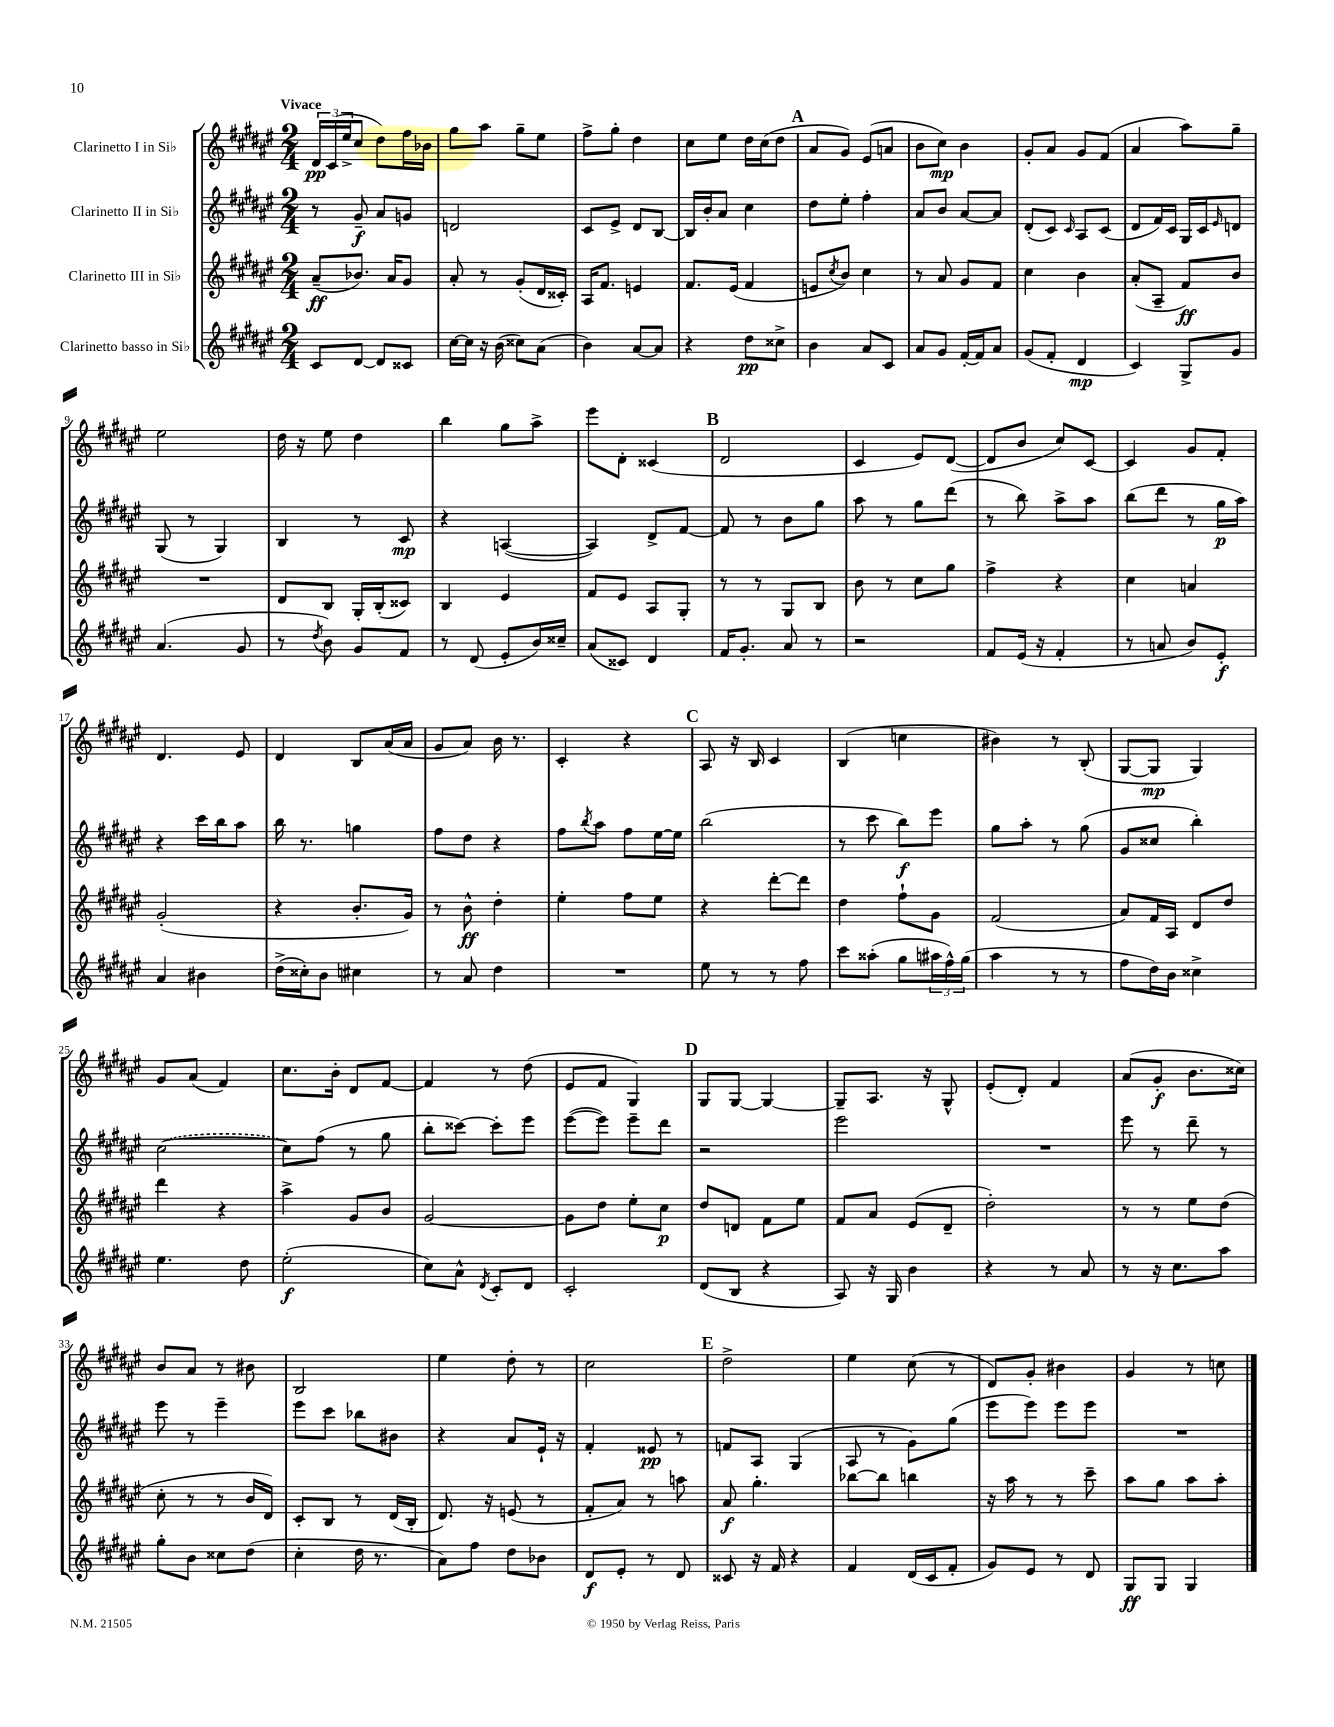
<<
\new StaffGroup <<
\new Staff = "s0" \with { instrumentName = "Clarinetto I in Sib" } {
    \clef treble \key fis \major \numericTimeSignature \time 2/4 \tempo "Vivace"
    \tuplet 3/2 { dis'16\pp cis'16( eis''16-> } cis''8 dis''8) fis''16 bes'16 |
    gis''8 ais''8 gis''8-- eis''8 |
    fis''8-> gis''8-. dis''4 |
    cis''8 eis''8 dis''16 cis''16( dis''8 |
    \mark \markup { \bold "A" } ais'8 gis'8) eis'8( a'8 |
    b'8 cis''8\mp) b'4 |
    gis'8-. ais'8 gis'8 fis'8( |
    ais'4 ais''8) gis''8-- |
    eis''2 |
    dis''16 r16 eis''8 dis''4 |
    b''4 gis''8 ais''8-> |
    eis'''8 dis'8-. cisis'4( |
    \mark \markup { \bold "B" } dis'2 |
    cis'4 eis'8) dis'8~( |
    dis'8 b'8 cis''8) cis'8~ |
    cis'4 gis'8 fis'8-. |
    dis'4. eis'8 |
    dis'4 b8 ais'16( ais'16 |
    gis'8 ais'8) b'16 r8. |
    cis'4-. r4 |
    \mark \markup { \bold "C" } ais8 r16 b16 cis'4 |
    b4( c''4 |
    bis'4) r8 b8-.( |
    gis8~ gis8\mp gis4) |
    gis'8 ais'8( fis'4) |
    cis''8. b'16-. dis'8 fis'8~ |
    fis'4 r8 dis''8( |
    eis'8 fis'8 gis4) |
    \mark \markup { \bold "D" } gis8 gis8~ gis4~ |
    gis8-- ais8. r16 gis8-^ |
    eis'8-.( dis'8-.) fis'4 |
    ais'8( gis'8-.\f b'8. cisis''16) |
    b'8 ais'8 r8 bis'8 |
    b2 |
    eis''4 dis''8-. r8 |
    cis''2 |
    \mark \markup { \bold "E" } dis''2-> |
    eis''4 cis''8( r8 |
    dis'8) gis'8-. bis'4 |
    gis'4 r8 c''8 \bar "|." |
}
\new Staff = "s1" \with { instrumentName = "Clarinetto II in Sib" } {
    \clef treble \key fis \major \numericTimeSignature \time 2/4
    r8 gis'8--\f ais'8 g'8 |
    d'2 |
    cis'8 eis'8-> dis'8 b8~ |
    b16 b'16-. ais'8 cis''4 |
    \mark \markup { \bold "A" } dis''8 eis''8-. fis''4-. |
    ais'8 b'8 ais'8~ ais'8 |
    dis'8-.( cis'8) \grace { cis'16 } ais8 cis'8( |
    dis'8 fis'16) cis'16 gis16 cis'16 \grace { eis'16 } d'8 |
    gis8( r8 gis4) |
    b4 r8 cis'8\mp |
    r4 a4~( |
    a4) dis'8-> fis'8~ |
    \mark \markup { \bold "B" } fis'8 r8 b'8 gis''8 |
    ais''8 r8 gis''8 dis'''8( |
    r8 b''8) ais''8-> ais''8 |
    b''8( dis'''8 r8 gis''16\p ais''16) |
    r4 cis'''16 b''16 ais''8 |
    b''16 r8. g''4 |
    fis''8 dis''8 r4 |
    fis''8 \acciaccatura { b''8 } ais''8 fis''8 eis''16~ eis''16 |
    \mark \markup { \bold "C" } b''2( |
    r8 cis'''8 b''8\f) eis'''8 |
    gis''8 ais''8-. r8 gis''8( |
    gis'8 cisis''8 b''4-.) |
    \once \slurDashed cis''2~( |
    cis''8) fis''8( r8 gis''8 |
    b''8-. cisis'''8~) cisis'''8-. eis'''8 |
    eis'''8~( eis'''8) eis'''8-- dis'''8 |
    \mark \markup { \bold "D" } r2 |
    eis'''2 |
    R2 |
    eis'''8 r8 dis'''8-- r8 |
    eis'''8 r8 eis'''4-- |
    eis'''8 cis'''8 bes''8 bis'8 |
    r4 ais'8 eis'16-! r16 |
    fis'4-. eisis'8\pp r8 |
    \mark \markup { \bold "E" } f'8 ais8 gis4( |
    ais8 r8 gis'8) gis''8( |
    eis'''8 eis'''8) eis'''8 eis'''8 |
    R2 \bar "|." |
}
\new Staff = "s2" \with { instrumentName = "Clarinetto III in Sib" } {
    \clef treble \key fis \major \numericTimeSignature \time 2/4
    ais'8--\ff( bes'8.) ais'16 gis'8 |
    ais'8-. r8 gis'8-.( dis'16 cisis'16-.) |
    ais16 fis'8. e'4 |
    fis'8. eis'16( fis'4 |
    \mark \markup { \bold "A" } e'8 \acciaccatura { cis''8 } b'8) cis''4 |
    r8 ais'8 gis'8 fis'8 |
    cis''4 b'4 |
    ais'8-.( ais8-- fis'8\ff) b'8 |
    R2 |
    dis'8 b8 gis16-. b16-.( cisis'8) |
    b4 eis'4 |
    fis'8 eis'8 ais8 gis8-. |
    \mark \markup { \bold "B" } r8 r8 gis8 b8 |
    b'8 r8 cis''8 gis''8 |
    fis''4-> r4 |
    cis''4 a'4 |
    gis'2-.( |
    r4 b'8.-. gis'16) |
    r8 b'8-^\ff dis''4-. |
    eis''4-. fis''8 eis''8 |
    \mark \markup { \bold "C" } r4 dis'''8~-. dis'''8 |
    dis''4 fis''8-! gis'8 |
    fis'2( |
    ais'8) fis'16 ais16 dis'8 dis''8 |
    dis'''4 r4 |
    ais''4-> gis'8 b'8 |
    gis'2~ |
    gis'8 dis''8 eis''8-. cis''8\p |
    \mark \markup { \bold "D" } dis''8 d'8 fis'8 eis''8 |
    fis'8 ais'8 eis'8( dis'8-- |
    dis''2-.) |
    r8 r8 eis''8 dis''8( |
    cis''8-. r8 r8 b'16 dis'16) |
    cis'8-. b8 r8 dis'16( b16-. |
    dis'8.) r16 e'8( r8 |
    fis'8-. ais'8) r8 a''8 |
    \mark \markup { \bold "E" } ais'8\f gis''4.-. |
    bes''8~ bes''8 b''4 |
    r16 ais''16 r8 r8 cis'''8-- |
    ais''8 gis''8 ais''8 ais''8-. \bar "|." |
}
\new Staff = "s3" \with { instrumentName = "Clarinetto basso in Sib" } {
    \clef treble \key fis \major \numericTimeSignature \time 2/4
    cis'8 dis'8~ dis'8 cisis'8 |
    cis''16~ cis''16 r16 b'16( cisis''8) ais'8( |
    b'4) ais'8~ ais'8 |
    r4 dis''8\pp cisis''8-> |
    \mark \markup { \bold "A" } b'4 ais'8 cis'8 |
    ais'8 gis'8 fis'16~-. fis'16 ais'8 |
    gis'8( fis'8-. dis'4\mp |
    cis'4) gis8-> gis'8 |
    ais'4.( gis'8 |
    r8 \acciaccatura { dis''8 } b'8) gis'8 fis'8 |
    r8 dis'8( eis'8-. b'16) cisis''16-- |
    ais'8( cisis'8) dis'4 |
    \mark \markup { \bold "B" } fis'16 gis'8.-. ais'8 r8 |
    r2 |
    fis'8 eis'16( r16 fis'4-. |
    r8 a'8 b'8) eis'8-.\f |
    ais'4 bis'4 |
    dis''16->( cisis''16-.) b'8 cis''4 |
    r8 ais'8 dis''4 |
    R2 |
    \mark \markup { \bold "C" } eis''8 r8 r8 fis''8 |
    cis'''8 aisis''8-.( gis''8 \tuplet 3/2 { ais''16 fis''16-^) gis''16( } |
    ais''4 r8 r8 |
    fis''8 dis''16) b'16 cisis''4-> |
    eis''4. dis''8 |
    eis''2-.\f( |
    cis''8) ais'8-^ \acciaccatura { dis'8 } cis'8-. dis'8 |
    cis'2-. |
    \mark \markup { \bold "D" } dis'8( b8 r4 |
    ais8) r16 gis16 b'4 |
    r4 r8 ais'8 |
    r8 r16 cis''8. ais''8 |
    gis''8-. b'8 cisis''8 dis''8( |
    cis''4-. dis''16 r8. |
    ais'8) fis''8 dis''8 bes'8 |
    dis'8\f eis'8-. r8 dis'8 |
    \mark \markup { \bold "E" } cisis'8 r16 fis'16 r4 |
    fis'4 dis'16( cis'16 fis'8-. |
    gis'8) eis'8 r8 dis'8 |
    gis8\ff gis8 gis4 \bar "|." |
}
>>
>>
